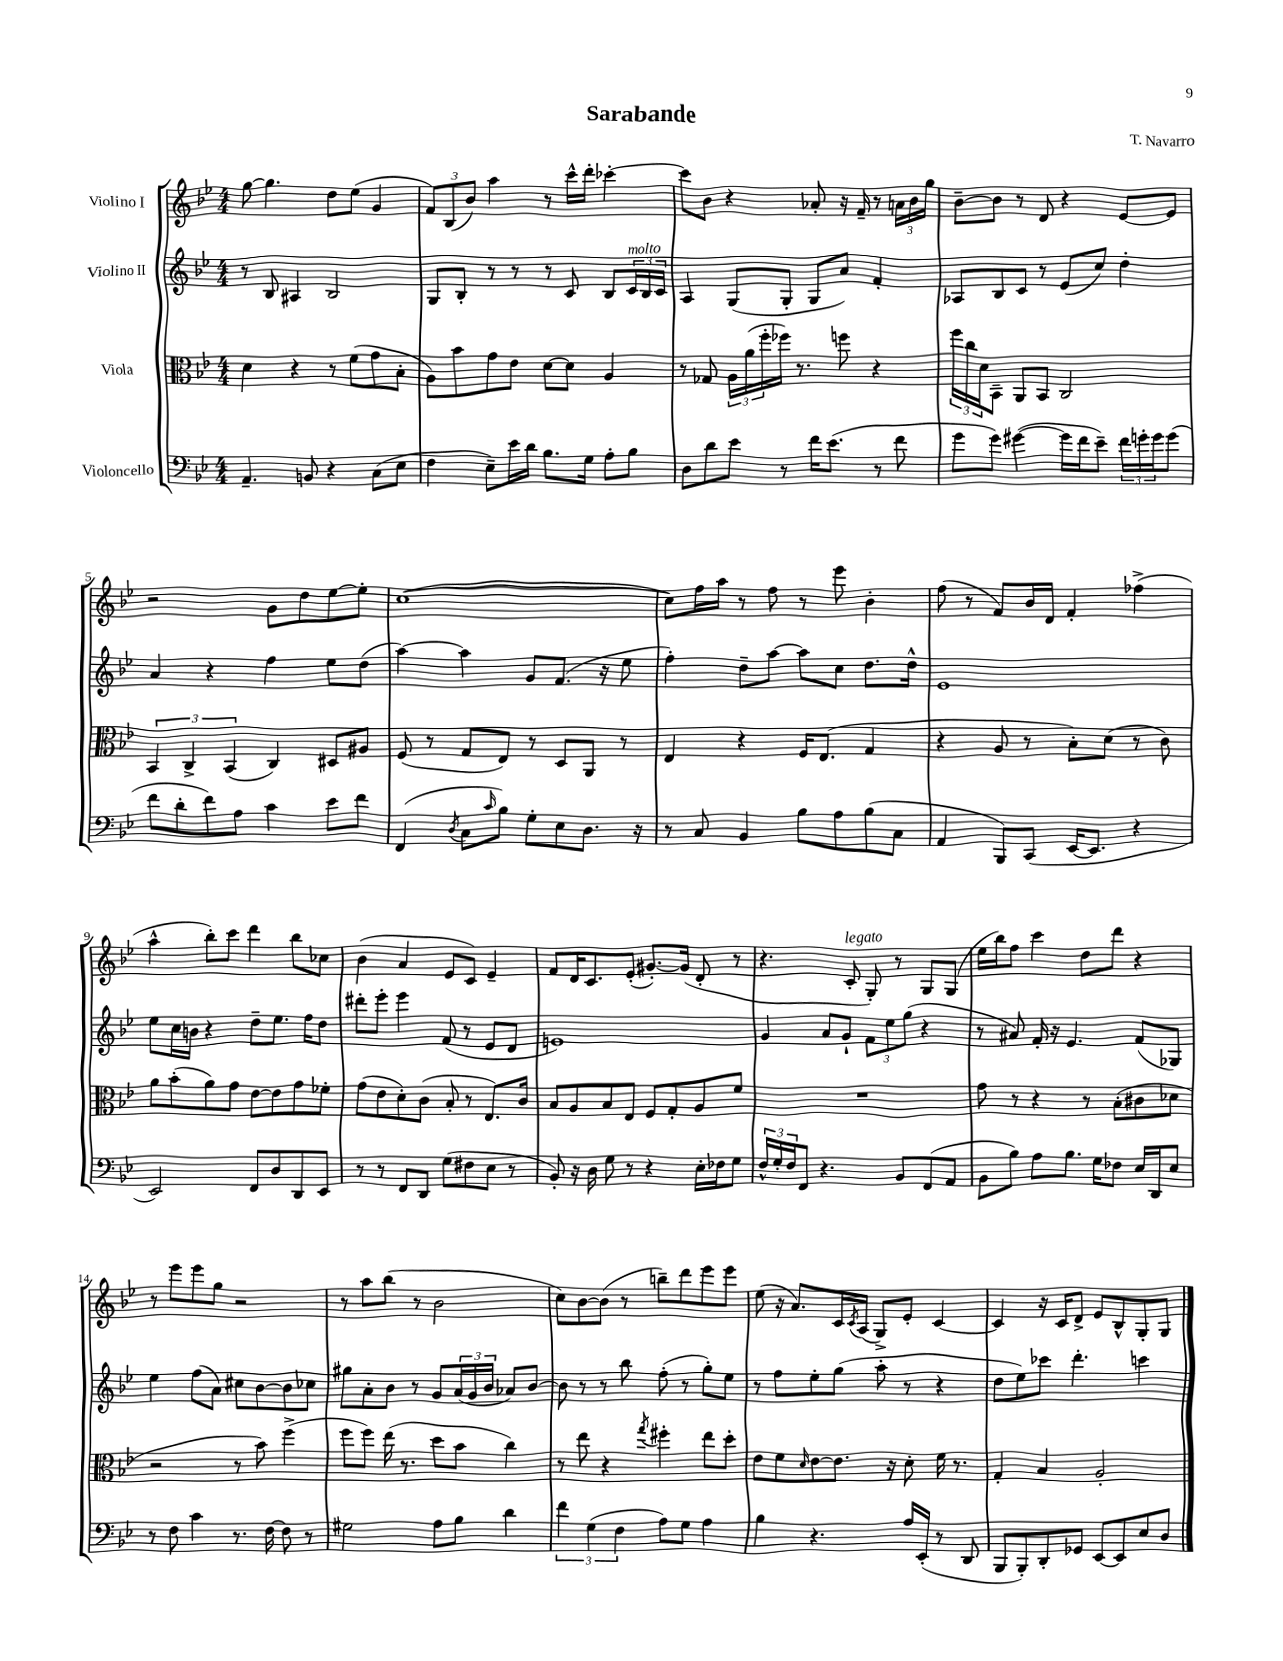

**kern	**kern	**kern	**kern
*part4	*part3	*part2	*part1
*staff4	*staff3	*staff2	*staff1
*I"Violoncello	*I"Viola	*I"Violino II	*I"Violino I
*clefF4	*clefC3	*clefG2	*clefG2
*k[b-e-]	*k[b-e-]	*k[b-e-]	*k[b-e-]
*M4/4	*M4/4	*M4/4	*M4/4
=1	=1	=1	=1
4.AA~/	4d\	8r	[8gg\
.	.	8B-/	4.gg\]
.	4r	4A#X/	.
8BBn/	.	.	.
4r	8r	2B-/	8dd\L
.	(8f\L	.	(8ee-\J
(8C\L	8g\	.	4g/
8E-\J	8B-'\J	.	.
=2	=2	=2	=2
4F\	8A\L)	8G/L	12f/L)
.	.	.	(12B-/
.	8b-\	8B-'/J	.
.	.	.	12b-/J)
8E-~\L)	8g\	8r	4aa\
16e-\L	8e-\J	8r	.
16d\JJ	.	.	.
8.B-\L	[8d\L	8r	8r
.	8d\J]	8c/	16ccc^^\LL
16G\Jk	.	.	16ddd'\JJ
8A'\L	4A/	8B-/L	[4ccc-X'\
!	!	!LO:TX:a:i:t=molto	!
8B-\J	.	24c/L	.
.	.	24B-/	.
.	.	24c/JJ	.
=3	=3	=3	=3
8D\L	8r	4A/	8ccc-\L]
8d\	8G-X/	.	8b-\J
8e-\J	24A\LL	(8G/L	4r
.	(24a\	.	.
.	24ff'\	.	.
8r	16ff-X\JJ)	8G'/J	.
.	8.r	.	.
16f\KL	.	8G/L	8a-X'/
(8.e-\J	.	.	.
.	8ffn\	8a/J)	16r
.	.	.	16f~/
8r	4r	4f'/	8r
8f\	.	.	24an\LL
.	.	.	24b-\
.	.	.	24gg\JJ
=4	=4	=4	=4
8g\L	24ff\LL	8A-X/L	[8b-~\L
.	24cc\	.	.
.	24d\J	.	.
8g\J)	8BB-~\J	8B-/	8b-\J]
([4g#X\	8AA/L	8c/J	8r
.	8BB-/J	8r	8d/
16g#\LL]	2C/	(8e-/L	4r
16f\J	.	.	.
8e-~\J)	.	8cc/J)	.
24f\LL	.	4dd'\	[8e-/L
24gn'\	.	.	.
24g\J	.	.	.
(8g\J	.	.	8e-/J]
!!LO:LB:g=z
=5	=5	=5	=5
8f\L	6BB-/	4a/	2r
8d'\	.	.	.
.	6C^/	.	.
8f\)	.	4r	.
.	(6BB-/	.	.
8A\J	.	.	.
4c\	4C/)	4ff\	8g\L
.	.	.	8dd\
8e-\L	8D#X/L	8ee-\L	[8ee-\
8f\J	8A#X/J	(8dd\J	8ee-'\J]
=6	=6	=6	=6
(4FF/	(8F/	[4aa\)	([1cc
.	8r	.	.
8qD/	.	.	.
8C\L	8G/L	4aa\]	.
16qqc/	.	.	.
8B-\J)	8E-/J)	.	.
8G'\L	8r	8g/L	.
8E-\	8D/L	(8.f/J	.
8.D\J	8AA/J	.	.
.	.	16r	.
.	8r	8ee-\	.
16r	.	.	.
=7	=7	=7	=7
8r	4E-/	4ff'\)	8cc\L])
8C/	.	.	16ff\L
.	.	.	16aa\JJ
4BB-/	4r	8dd~\L	8r
.	.	[8aa\J	8ff\
8B-\L	16F/KL	8aa\L]	8r
.	(8.E-/J	.	.
8A\	.	8cc\J	8eee-\
(8B-\	4G/	8.dd\L	4b-'\
8C\J	.	.	.
.	.	16dd^^\Jk	.
=8	=8	=8	=8
4AA/	4r	1e-	(8ff\
.	.	.	8r
8BBB-/L)	8A/	.	8f/L)
(8CC/J	8r	.	16b-/L
.	.	.	16d/JJ
[16EE-/KL	8B-'\L)	.	4f'/
8.EE-/J]	.	.	.
.	(8d\J	.	.
4r	8r	.	(4ff-X^\
.	8c\)	.	.
!!LO:LB:g=z
=9	=9	=9	=9
2EE-/)	8a\L	8ee-\L	4aa^^\
.	(8b-'\	16cc\L	.
.	.	16bn\JJ	.
.	8a\)	4r	8bb-'\L)
.	8g\J	.	8ccc\J
8FF/L	[8e-\L	8dd~\L	4ddd\
8D/	8e-\]	8.ee-\J	.
8DD/	8g\	.	8bb-\L
.	.	16ff\KL	.
8EE-/J	8f-X'\J	8dd\J	8cc-X\J
=10	=10	=10	=10
8r	(8g\L	8ddd#X'\L	(4b-\
8r	8e-\	8eee-'\J	.
8FF/L	8d'\)	4eee-\	4a/
8DD/J	(8c\J	.	.
(8G\L	8B-'/	(8f/	8e-/L
8F#X\	8r	8r	8c/J)
8E-\J	8.E-/L)	8e-/L	4e-~/
8r	.	8d/J	.
.	16c/Jk	.	.
=11	=11	=11	=11
8BB-'/)	8B-/L	1en)	8f/L
16r	8A/	.	16d/K
16D\	.	.	8.c/
8G\	8B-/	.	.
8r	8E-/J	.	(8e-'/J
4r	8F/L	.	[8.g#X'/L)
.	8G'/	.	.
.	.	.	(16g#/Jk]
16E-'\LL	8A/	.	8d'/
16F-X\J	.	.	.
8G\J	8f/J	.	8r
=12	=12	=12	=12
24F^^/LL	1r	4g/	4.r
24G'/	.	.	.
24F/J	.	.	.
8FF/J	.	.	.
4.r	.	8a/L	.
!	!	!	!LO:TX:a:i:t=legato
.	.	8g`/J	8c'/
.	.	12f\L	8G'/)
.	.	12ee-\	.
8BB-/L	.	.	8r
.	.	(12gg\J	.
(8FF/	.	4r	8G/L
8AA/J	.	.	(8G/J
=13	=13	=13	=13
8BB-\L	8g\	8r	16ee-\LL
.	.	.	16bb-\J)
8B-\J)	8r	8a#X/)	8ff\J
8A\L	4r	16f'/	4ccc\
.	.	16r	.
8.B-\J	.	4.e-/	.
.	8r	.	8dd\L
16G\KL	.	.	.
8F-X\J	(8B-'\L	.	8ddd\J
16E-/LL	8c#X\	(8f/L	4r
16DD/J	.	.	.
8E-/J	8d-X\J	8G-X/J)	.
!!LO:LB:g=z
=14	=14	=14	=14
8r	2r	4ee-\	8r
8F\	.	.	8eee-\L
4c\	.	(8ff\L	8eee-\
.	.	8a\J)	8gg\J
8.r	8r	8cc#X\L	2r
.	8b-\)	[8b-\	.
[16F\	.	.	.
8F\]	(4ff^\	8b-\]	.
8r	.	8cc-X\J	.
=15	=15	=15	=15
2G#X\	8ff\L	8gg#X\L	8r
.	8ff\J)	8a'\	8aa\L
.	(16ee-\	8b-\J	(8bb-\J
.	8.r	.	.
.	.	8r	8r
8A\L	8dd\L	8g/L	2b-\
8B-\J	8b-\J	(24a/L	.
.	.	24g/	.
.	.	24b-/JJ	.
4d\	4cc\)	8a-X/L)	.
.	.	[8b-/J	.
=16	=16	=16	=16
6f\	8r	8b-\]	8cc\L)
.	8ee-\	8r	[8b-\
(6G\	.	.	.
.	4r	8r	(8b-\J]
6F\	.	.	.
.	.	8bb-\	8r
.	8qgg/	.	.
8A\L)	4ff#X'\	(8ff'\	8bbn~\L)
8G\J	.	8r	8ddd\
4A\	8ee-\L	8gg'\L)	8eee-\
.	8dd'\J	8ee-\J	8eee-\J
=17	=17	=17	=17
4B-\	8e-\L	8r	(8ee-\
.	8f\	8ff\L	16r
.	.	.	8.a/L)
.	16qqd/	.	.
4.r	[8e-\	8ee-'\	.
.	8.e-\J]	(8gg\J	16c/L
.	.	.	8qc/
.	.	.	(16A/JJ
.	.	8aa'\	8G^/L)
.	16r	.	.
16A/LL	8d'\	8r	8e-'/J
(16EE-'/JJ	.	.	.
8r	16f\	4r	[4c/
.	8.r	.	.
8DD/	.	.	.
=18	=18	=18	=18
8BBB-/L	4G'/	8dd\L	4c/]
8BBB-'/)	.	8ee-\)	.
8DD'/	4B-/	8ccc-X\J	16r
.	.	.	16c/KL
8GG-X/J	.	4.ddd'\	8d^/J
[8EE-/L	2A'/	.	8e-/L
8EE-/]	.	.	8B-^^/
8E-/	.	4cccn\	8G'/
8D/J	.	.	8G/J
==	==	==	==
*-	*-	*-	*-
